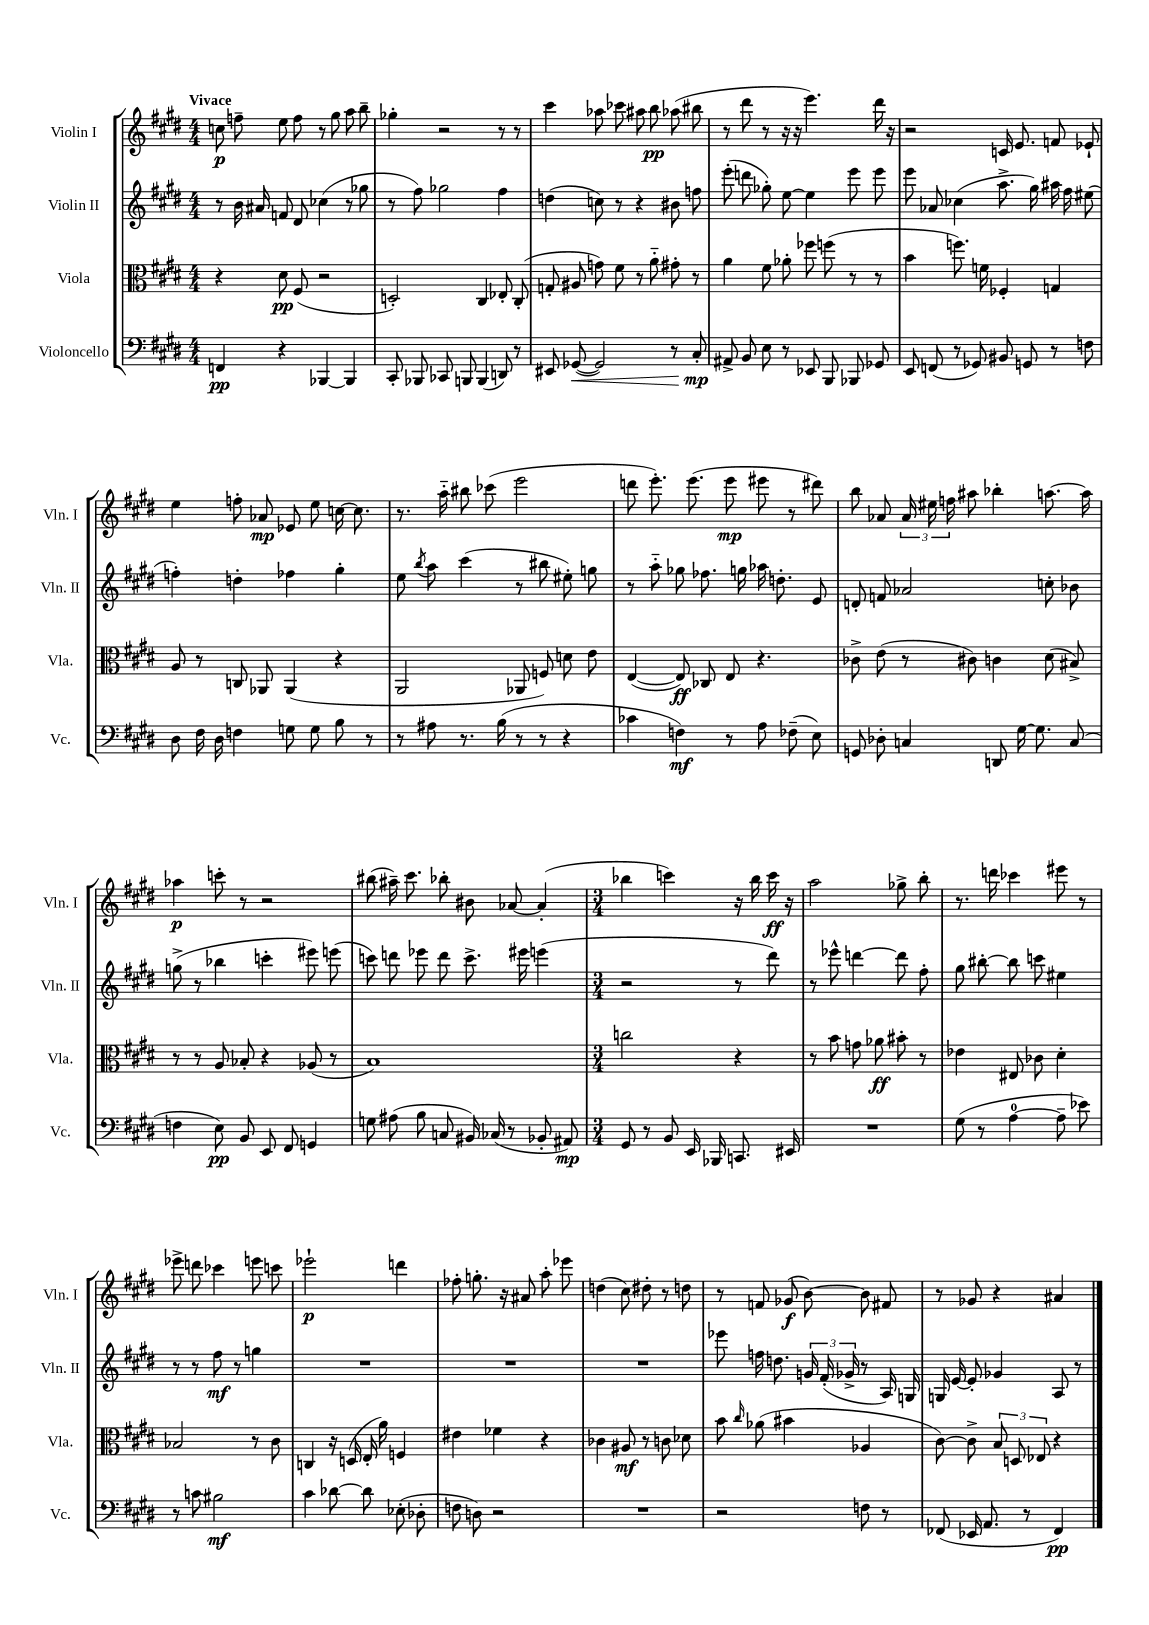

**kern	**kern	**kern	**kern
*staff4	*staff3	*staff2	*staff1
*clefF4	*clefC3	*clefG2	*clefG2
*k[f#c#g#d#]	*k[f#c#g#d#]	*k[f#c#g#d#]	*k[f#c#g#d#]
*M4/4	*M4/4	*M4/4	*M4/4
4FF	4r	8r	8cc
.	.	16b	8ff~
.	.	16a#	.
4r	8d#	8f	8ee
.	(8F#	8d#	8ff
[4BBB-	2r	(4cc-	8r
.	.	.	8gg#
4BBB-]	.	8r	8aa
.	.	8gg-	8bb~
=	=	=	=
8CC#'	2D')	8r	4gg-'
8BBB-	.	8ff#)	.
8CC-	.	2gg-	2r
8BBB	.	.	.
(4BBB	4C#	.	.
8DD)	8E-'	4ff#	8r
8r	(8C#'	.	8r
=	=	=	=
8EE#	8G'	(4dd	4ccc#
([8GG-	8A#	.	.
2GG-])	8g)	8cc)	8aa-
.	8f#	8r	8ccc-
.	8r	4r	8aa#
.	8a'~	.	8bb
8r	8g#'	8b#	(8aa-
8C#'	8r	8ff	8bb#
=	=	=	=
8AA#^	4a	(8eee'	8r
8BB	.	8ddd	8ddd#
8E	8f#	8gg-')	8r
8r	8a-'	[8ee	16r
.	.	.	16r
8EE-	8ff-	4ee]	4.eee)
8BBB	(8ff	.	.
8BBB-	8r	8eee	.
8GG-	8r	8eee	16ddd#
.	.	.	16r
=	=	=	=
8EE	4b	8eee	2r
(8FF	.	8a-	.
8r	8.ff)	(4cc-	.
8GG-)	.	.	.
.	16f	.	.
8BB#	4F-'	8.aa^	16c
.	.	.	8.e
8GG	.	.	.
.	.	16gg#)	.
8r	4G	16aa#	8f
.	.	16ff#	.
8F	.	(8ee#	8e-`
=	=	=	=
8D#	8A	4ff')	4ee
16F#	8r	.	.
16D#	.	.	.
4F	8C	4dd'	8ff'
.	8AA-	.	8a-
8G	(4AA-	4ff-	8e-
8G	.	.	8ee
8B	4r	4gg#'	[16cc
.	.	.	8.cc]
8r	.	.	.
=	=	=	=
8r	2AA	8ee	8.r
.	.	8qbb	.
8A#	.	8aa	.
.	.	.	16aa'~
8.r	.	(4ccc#	8bb#
.	.	.	(8ccc-
(16B	.	.	.
8r	8AA-	8r	2eee
8r	8F)	8bb#	.
4r	8d	8ee#')	.
.	8e	8gg	.
=	=	=	=
4c-	([4E	8r	8ddd
.	.	8aa'~	8.eee')
4F)	8E])	8gg-	.
.	.	.	(8.eee
.	8C-	8.ff-	.
8r	8E	.	8eee
.	.	16gg	.
8A	4.r	16aa-	8eee#
.	.	8.dd'	.
(8F-~	.	.	8r
8E)	.	8e	8ddd#)
=	=	=	=
8GG	8c-^	8d'	8bb
8D-'	(8e	8f	8a-
4C	8r	2a-	24a-
.	.	.	24ee#
.	.	.	24ff
.	8c#)	.	8aa#
8DD	4c	.	4bb-'
[16G#	.	.	.
8.G#]	.	.	.
.	(8d#	8cc'	[8.aa
(8C	8B#^)	8b-	.
.	.	.	16aa]
=	=	=	=
4F	8r	(8gg^	4aa-
.	8r	8r	.
8E)	8A	4bb-	8ccc'
8BB	8B-'	.	8r
8EE	4r	4ccc'	2r
8FF#	.	.	.
4GG	(8A-	8eee#)	.
.	8r	(8eee	.
=	=	=	=
8G	1B)	8ccc)	(8bb#
(8A#	.	8ddd	16aa#~)
.	.	.	8.ccc#
8B	.	8eee-	.
8C	.	8ddd	8bb-'
16BB#)	.	8.ccc^	8b#
(16C-	.	.	.
8r	.	.	[8a-
.	.	16eee#	.
8BB-'	.	(4eee	(4a-']
8AA#)	.	.	.
=	=	=	=
*M3/4	*M3/4	*M3/4	*M3/4
8GG#	2cc	2r	4bb-
8r	.	.	.
8BB	.	.	4ccc)
16EE	.	.	.
16BBB-	.	.	.
8.CC	4r	8r	16r
.	.	.	16bb-
.	.	8ddd#)	16ccc
16EE#	.	.	16r
=	=	=	=
2.r	8r	8r	2aa
.	8b	8eee-^^	.
.	8g	[4ddd	.
.	8a-	.	.
.	8b#'	8ddd]	8gg-^
.	8r	8ff#'	8bb'
=	=	=	=
(8G#	4e-	8gg#	8.r
8r	.	[8bb#'	.
.	.	.	16ddd
[4A	8E#	8bb#]	4ccc-
.	8c-	8ccc	.
8A~]	4d#'	4ee#	8eee#
8e-)	.	.	8r
=	=	=	=
8r	2B-	8r	8eee-^
8c	.	8r	8ddd
2B#	.	8ff#	4ccc-
.	.	8r	.
.	8r	4gg	8eee
.	8c#	.	8ccc
=	=	=	=
4c#	4C	2.r	2eee-`
[8d-	16r	.	.
.	(16D	.	.
8d-]	16E'	.	.
.	16a)	.	.
(8E-'	4F	.	4ddd
8D-'	.	.	.
=	=	=	=
8F	4e#	2.r	8ff-'
8D)	.	.	8.gg'
2r	4f-	.	.
.	.	.	16r
.	.	.	8a#
.	4r	.	8aa'
.	.	.	8eee-
=	=	=	=
2.r	4c-	2.r	(4dd
.	8A#	.	8cc#)
.	8r	.	8dd#'
.	8c	.	8r
.	8d-	.	8dd
=	=	=	=
2r	8b	8eee-	8r
.	16qqcc#	.	.
.	(8a-	16ff	8f
.	.	8.dd	.
.	4b#	.	(8g-
.	.	24g	[8b)
.	.	(24f#'	.
.	.	24g-^	.
8F	4A-	8r	8b]
8r	.	16A)	8f#
.	.	16G	.
=	=	=	=
(8FF-	[8c#)	16G	8r
.	.	[16e	.
16EE-	8c#^]	8e']	8g-
8.AA	.	.	.
.	12B	4g-	4r
.	12D	.	.
8r	.	.	.
.	12E-	.	.
4FF-)	4r	8A	4a#
.	.	8r	.
==	==	==	==
*-	*-	*-	*-
